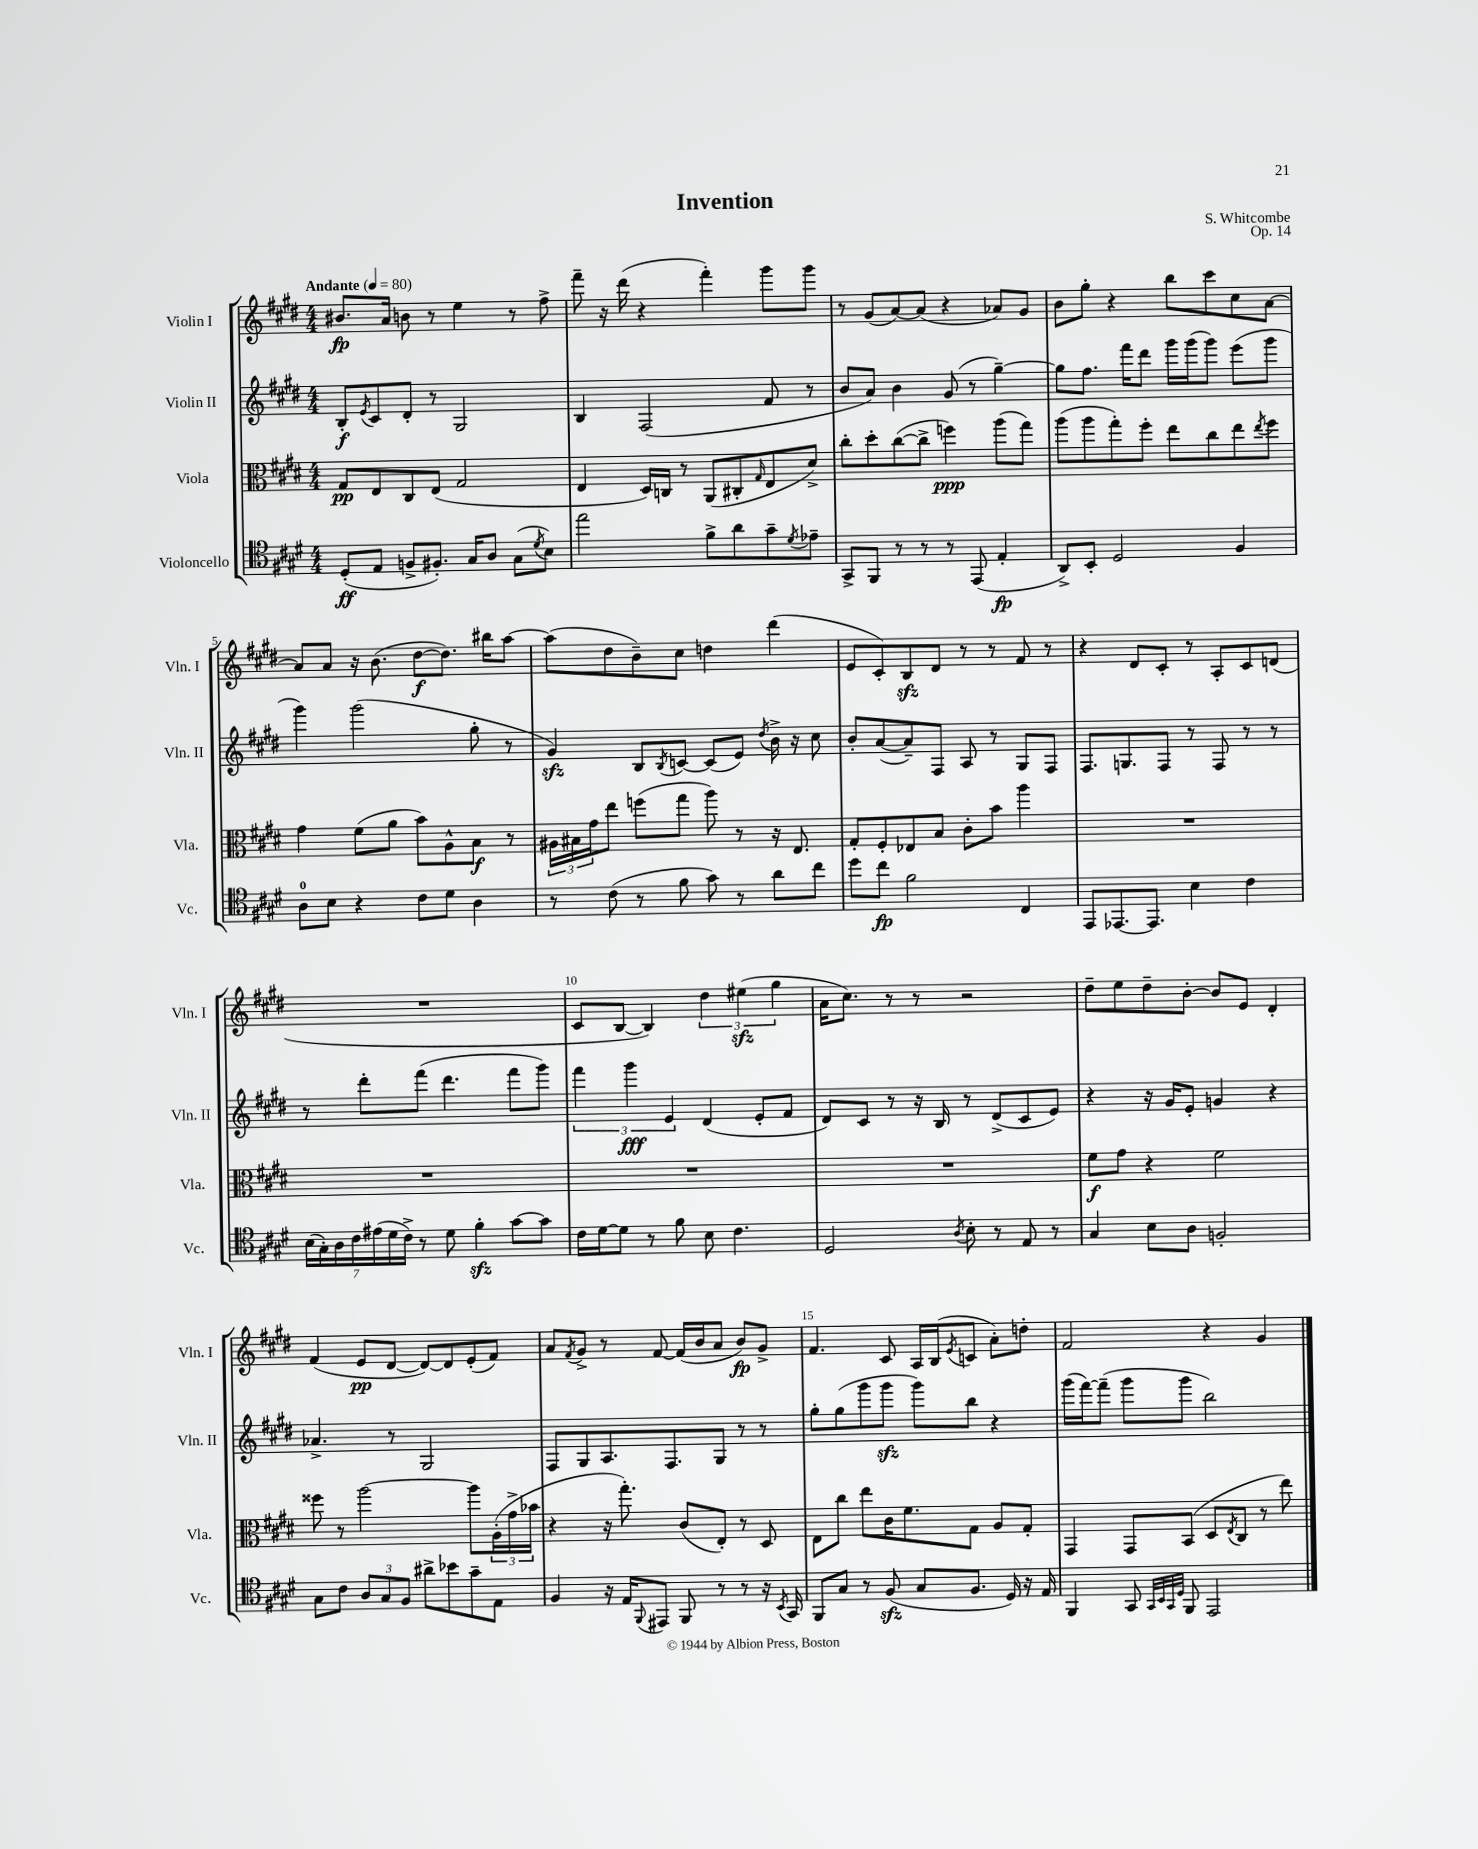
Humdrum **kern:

**kern	**kern	**kern	**kern
*staff4	*staff3	*staff2	*staff1
*clefC4	*clefC3	*clefG2	*clefG2
*k[f#c#g#d#]	*k[f#c#g#d#]	*k[f#c#g#d#]	*k[f#c#g#d#]
*M4/4	*M4/4	*M4/4	*M4/4
*MM80	*MM80	*MM80	*MM80
(8D#'	8G#	8B'	8.b#
.	.	8qe	.
8E	8E	8c#	.
.	.	.	16a
8F^	8C#	8d#'	8b
8.F#')	(8E	8r	8r
.	2G#	2G#	4ee
16G#	.	.	.
8A	.	.	.
(8G#	.	.	8r
8qd#	.	.	.
8B)	.	.	8ff#^
=	=	=	=
2ee	4E	4B	8fff#~
.	.	.	16r
.	.	.	(16ddd#
.	16D#)	(2F#	4r
.	16C	.	.
.	8r	.	.
8f#^	(8AA	.	4fff#')
8a	8C#'	.	.
.	16qqG#	.	.
8g#~	8E	8f#	8ggg#
8qd#	.	.	.
8e-~	8d#^)	8r	8ggg#
=	=	=	=
8GG#^	8cc#'	8b	8r
8FF#	8dd#'	8a)	(8g#
8r	([8cc#	4b	[8a)
8r	8cc#^]	.	(8a]
8r	4ff)	(8g#	4r
(8EE	.	8r	.
4E'	(8aa	[4gg#~)	8a-)
.	8gg#)	.	8g#
=	=	=	=
8AA^)	(8aa	8gg#]	8b
8BB'	8aa	8.ff#	8gg#'
2D#	8gg#')	.	4r
.	.	16fff#	.
.	8ff#'	8ddd#	.
.	8ee	16ggg#	8bb
.	.	(16ggg#	.
.	8cc#	8ggg#)	8ccc#
4F#	8ee	(8eee	8cc#
.	8qee	.	.
.	8ff#	8ggg#	[8a
=	=	=	=
8A	4g#	4ggg#)	8a]
8B	.	.	8a
4r	(8f#	(2ggg#	16r
.	.	.	(8.b
.	8a	.	.
8c#	8b)	.	[8dd#
8d#	8A^^	.	8.dd#])
4A	8B	8gg#'	.
.	.	.	16bb#
.	8r	8r	[8aa
=	=	=	=
8r	24A#	4g#)	(8aa]
.	24B#	.	.
.	24g#	.	.
(8c#	8ee	.	8dd#
8r	(8ff	8B	8b~)
.	.	8qB	.
8f#	8gg#	[8c	8cc#
8g#)	8aa)	(8c]	4dd
8r	8r	8e)	.
.	.	8qdd#	.
8a	16r	16b^	(4ddd#
.	8.E	16r	.
8cc#	.	8cc#	.
=	=	=	=
8dd#	8G#'	8b'	8e
8cc#	8F#'	([8a	8c#')
2f#	8E-	8a~])	8B
.	8B	8F#	8d#
.	8c#'	8A	8r
.	8b	8r	8r
4C#	4aa	8G#	8f#
.	.	8F#	8r
=	=	=	=
8EE	1r	8.F#	4r
[8.EE-	.	.	.
.	.	8.G	.
.	.	.	8d#
8.EE-]	.	.	.
.	.	8F#	8c#'
4B	.	8r	8r
.	.	8F#	8A'
4c#	.	8r	8c#
.	.	8r	(8d
=	=	=	=
(28B	1r	8r	1r
28G#')	.	.	.
28A	.	.	.
28c#	.	.	.
.	.	8ddd#'	.
(28e#	.	.	.
28d#	.	.	.
28c#^)	.	.	.
8r	.	(8fff#	.
8d#	.	4.ddd#	.
4f#'	.	.	.
[8g#	.	8fff#	.
8g#]	.	8ggg#)	.
=	=	=	=
16c#	1r	6fff#	8c#
[16d#	.	.	.
8d#]	.	.	[8B
.	.	6ggg#	.
8r	.	.	4B])
.	.	6e	.
8f#	.	.	.
8B	.	(4d#	6dd#
4.c#	.	.	.
.	.	.	(6ee#
.	.	8e'	.
.	.	.	6gg#
.	.	8f#	.
=	=	=	=
2D#	1r	8d#)	16a
.	.	.	8.cc#)
.	.	8c#	.
.	.	8r	8r
.	.	16r	8r
.	.	16B	.
8qA	.	.	.
8B'	.	8r	2r
8r	.	(8d#^	.
8E	.	8c#	.
8r	.	8e)	.
=	=	=	=
4G#	8f#	4r	8dd#~
.	8g#	.	8ee
8B	4r	16r	8dd#~
.	.	16g#	.
8A	.	8e'	[8b'
2F'	2f#	4g	8b]
.	.	.	8e
.	.	4r	4d#'
=	=	=	=
8G#	8ff##	4.a-^	(4f#
8c#	8r	.	.
12A	[2aa	.	8e
12G#	.	.	.
.	.	8r	[8d#
12F#	.	.	.
8a#^	.	2G#	8d#_)
8b-	.	.	8d#]
8g#~	8aa]	.	(8e'
8E	(24A'	.	8f#)
.	24g#^	.	.
.	24b-	.	.
=	=	=	=
4F#	4r	8F#	8a
.	.	.	8qf#
.	.	8G#	8g#^
16r	16r	8.A	8r
16E	8.gg#')	.	.
8qqFF#	.	.	.
8EE#	.	.	[8f#
.	.	8.F#	.
8FF#	(8c#	.	(16f#]
.	.	.	16b
8r	8E')	8G#	8a
8r	8r	8r	8b)
16r	8D#	8r	8g#^
8qBB	.	.	.
16GG#	.	.	.
=	=	=	=
8FF#	8E	8gg#'	4.f#
8G#	8cc#	(8gg#	.
8r	8ee	8ggg#	.
(8F#	16c#	8ggg#	8c#
.	8.f#	.	.
8G#	.	8ggg#)	16A
.	.	.	(16B
.	.	.	8qe
8.F#	8G#	8bb	8c
.	8A	4r	8a')
16D#)	.	.	.
16r	8G#'	.	8dd'
16E	.	.	.
=	=	=	=
4FF#	4GG#	(16ggg#	2f#
.	.	[16fff#)	.
.	.	(8fff#~]	.
8GG#	8GG#	8ggg#	.
32qqGG#	.	.	.
32qqBB	.	.	.
32qqGG#	.	.	.
32qqD#	.	.	.
8FF#	(8BB	8ggg#	.
2EE	8D#	2bb)	4r
.	8qE	.	.
.	8C#	.	.
.	8r	.	4g#
.	8ee)	.	.
==	==	==	==
*-	*-	*-	*-
